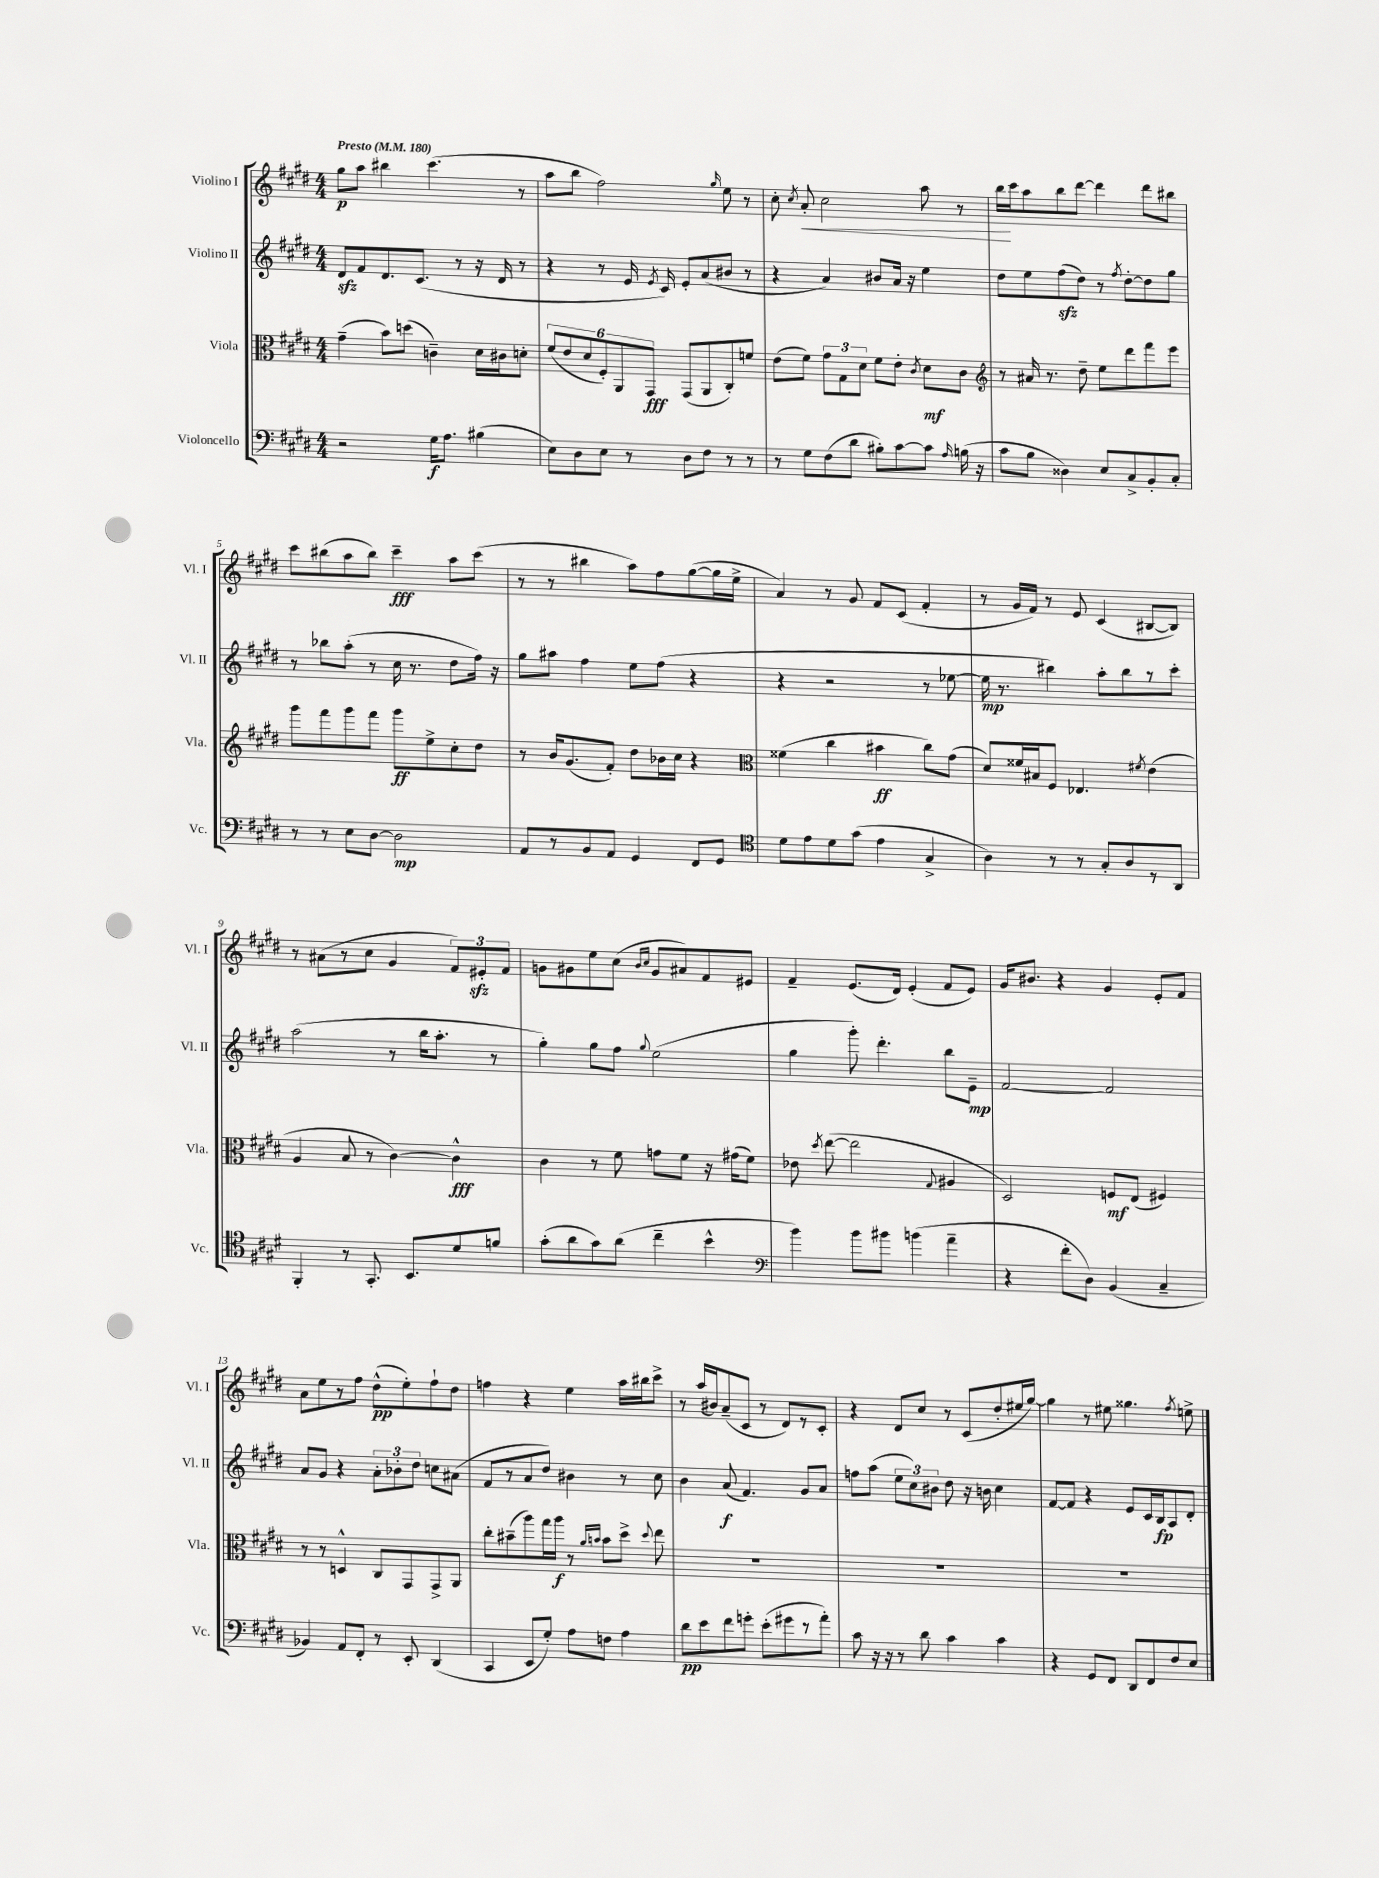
<<
\new StaffGroup <<
\new Staff = "s0" \with { instrumentName = "Violino I" shortInstrumentName = "Vl. I" } {
    \clef treble \key e \major \numericTimeSignature \time 4/4 \tempo "Presto" 4 = 180
    \autoBeamOff gis''8[\p a''8] bis''4 cis'''4.( r8 |
    a''8[ b''8] fis''2) \grace { gis''16 } e''8 r8 |
    cis''8-. \acciaccatura { cis''8 } a'8-.\< cis''2 a''8 r8 |
    b''16[\! cis'''16 a''8 b''8 dis'''8]~ dis'''4 dis'''8[ bis''8] |
    cis'''8[ bis''8( a''8 bis''8]) cis'''4--\fff a''8[ cis'''8]( |
    r8 r8 bis''4 a''8[) fis''8 gis''8~( gis''16 e''16]-> |
    a'4) r8 gis'8 fis'8[ cis'8]( fis'4-. |
    r8 gis'16[ fis'16]) r8 e'8 cis'4( bis8[~ bis8]) |
    r8 ais'8[( r8 cis''8] gis'4 \tuplet 3/2 { fis'8[) eis'8-.\sfz fis'8] } |
    g'8[ gis'8 e''8 cis''8]( \grace { b'16[ cis''16] } gis'8[ ais'8) fis'8 eis'8] |
    fis'4-- e'8.[( dis'16]) e'4-.( fis'8[ e'8]) |
    gis'16[ bis'8.] r4 gis'4 e'8[-. fis'8] |
    a'8[ e''8 r8 fis''8] dis''8[-^\pp( e''8-.) fis''8-! dis''8] |
    f''4 r4 e''4 a''16[ bis''16 cis'''8]-> |
    r8 a''16[( bis'16) a'8--( cis'8] r8 dis'8[) r8 cis'8]-. |
    r4 dis'8[ cis''8] r8 cis'8[( dis''8-. eis''16 gis''16]~) |
    gis''4 r8 eis''8 gisis''4. \acciaccatura { fis''8 } e''8-> \bar "|." |
}
\new Staff = "s1" \with { instrumentName = "Violino II" shortInstrumentName = "Vl. II" } {
    \clef treble \key e \major \numericTimeSignature \time 4/4
    \autoBeamOff dis'8[\sfz fis'8 dis'8. cis'8.]( r8 r16 dis'16 r8 |
    r4 r8 e'16 \acciaccatura { e'8 } cis'16) e'8[-. a'8( bis'8] r8 |
    r4 a'4) bis'8[ a'16] r16 e''4 |
    dis''8[ e''8 fis''8\sfz( dis''8]) r8 \acciaccatura { fis''8 } dis''8[~-. dis''8 gis''8] |
    r8 bes''8[ a''8]-.( r8 cis''16 r8. dis''8[ fis''16]) r16 |
    gis''8[ ais''8] fis''4 e''8[ fis''8]( r4 |
    r4 r2 r8 ees''8~ |
    ees''16\mp r8. bis''4) a''8[-. bis''8 r8 cis'''8]-. |
    a''2( r8 b''16[ a''8.]-. r8 |
    gis''4-.) gis''8[ fis''8] \appoggiatura { gis''8 } e''2( |
    gis''4 gis'''8-.) dis'''4.-. b''8[ e'8]--\mp |
    fis'2~ fis'2 |
    a'8[ gis'8] r4 \tuplet 3/2 { a'8[-. bes'8-. dis''8] } c''8[ ais'8]( |
    fis'8[ r8 a'8 dis''8]) bis'4 r8 cis''8 |
    b'4 a'8\f( fis'4.) gis'8[ a'8] |
    f''8[ a''8]( \tuplet 3/2 { e''8[ cis''8) bis'8] } dis''8 r16 b'16 cis''4 |
    fis'8[~ fis'8] r4 e'8[ cis'16 b16\fp a8 dis'8]-. \bar "|." |
}
\new Staff = "s2" \with { instrumentName = "Viola" shortInstrumentName = "Vla." } {
    \clef alto \key e \major \numericTimeSignature \time 4/4
    \autoBeamOff gis'4--( b'8[) d''8]( c'4--) dis'16[ cis'16 d'8]-. |
    \tuplet 6/4 { fis'8[( e'8 dis'8 fis8-.) a,8 gis,8]\fff } gis,8[( a,8 cis8-.) f'8] |
    e'8[( fis'8]) \tuplet 3/2 { gis'8[ gis8 dis'8] } fis'8[ e'8]-. \acciaccatura { cis'8 } dis'8[\mf cis'8] |
    \clef treble r8 ais'16 r8. dis''8-- e''8[ dis'''8 fis'''8 e'''8] |
    gis'''8[ fis'''8 gis'''8 fis'''8] gis'''8[\ff e''8-> cis''8-. dis''8] |
    r8 b'16[ gis'8.( fis'8]-.) dis''8[ bes'16 cis''16] r4 |
    \clef alto fisis'4( cis''4 bis'4\ff cis''8[) gis'8]( |
    dis'8[) fisis'16 bis16 fis8] ees4. \acciaccatura { fis'8 } e'4( |
    a4 b8 r8 cis'4~) cis'4-^\fff |
    cis'4 r8 fis'8 g'8[ fis'8] r16 gis'16[( fis'8]) |
    ees'8 \acciaccatura { dis''8 } e''8~( e''2 \appoggiatura { gis8 } ais4 |
    dis2) f8[\mf e8]( fis4) |
    r8 r8 d4-^ cis8[ gis,8 gis,8-> a,8] |
    cis''8[-. bis'8--( a''8) gis''16 a''16]\f r8 \grace { a'16[ b'16] } b'8[ dis''8]-> \appoggiatura { dis''8 } e''8 |
    R1 |
    R1 |
    R1 \bar "|." |
}
\new Staff = "s3" \with { instrumentName = "Violoncello" shortInstrumentName = "Vc." } {
    \clef bass \key e \major \numericTimeSignature \time 4/4
    \autoBeamOff r2 gis16[\f a8.] bis4( |
    e8[) dis8 e8] r8 dis8[ fis8] r8 r8 |
    r8 gis8[ fis8( dis'8] bis8[-.) cis'8~ cis'8] \grace { a16 } b16( r16 |
    cis'8[ b8] disis4) e8[ cis8-> b,8-. cis8]-. |
    r8 r8 e8[ dis8]~ dis2\mp |
    a,8[ r8 b,8 a,8] gis,4 fis,8[ gis,8] |
    \clef tenor dis'8[ e'8 dis'8 gis'8]( e'4 gis4-> |
    a4) r8 r8 gis8[-. a8 r8 a,8] |
    fis,4-. r8 gis,8.-. b,8.[ dis'8 f'8] |
    gis'8[-.( a'8 gis'8) a'8]( cis''4-- b'4-^ |
    \clef bass b'4) b'8[ bis'8] b'4( a'4-- |
    r4 fis'8[-. dis8]) b,4( cis4-- |
    bes,4) a,8[ fis,8]-. r8 e,8-. dis,4( |
    cis,4 e,8[ gis8]-.) a8[ f8] a4 |
    dis'8[\pp e'8 fis'8 g'8]-. e'8[-.( gis'8 r8 a'8]-.) |
    cis'8 r16 r16 r8 dis'8 cis'4 cis'4 |
    r4 gis,8[ fis,8] dis,8[ fis,8 fis8 e8] \bar "|." |
}
>>
>>
